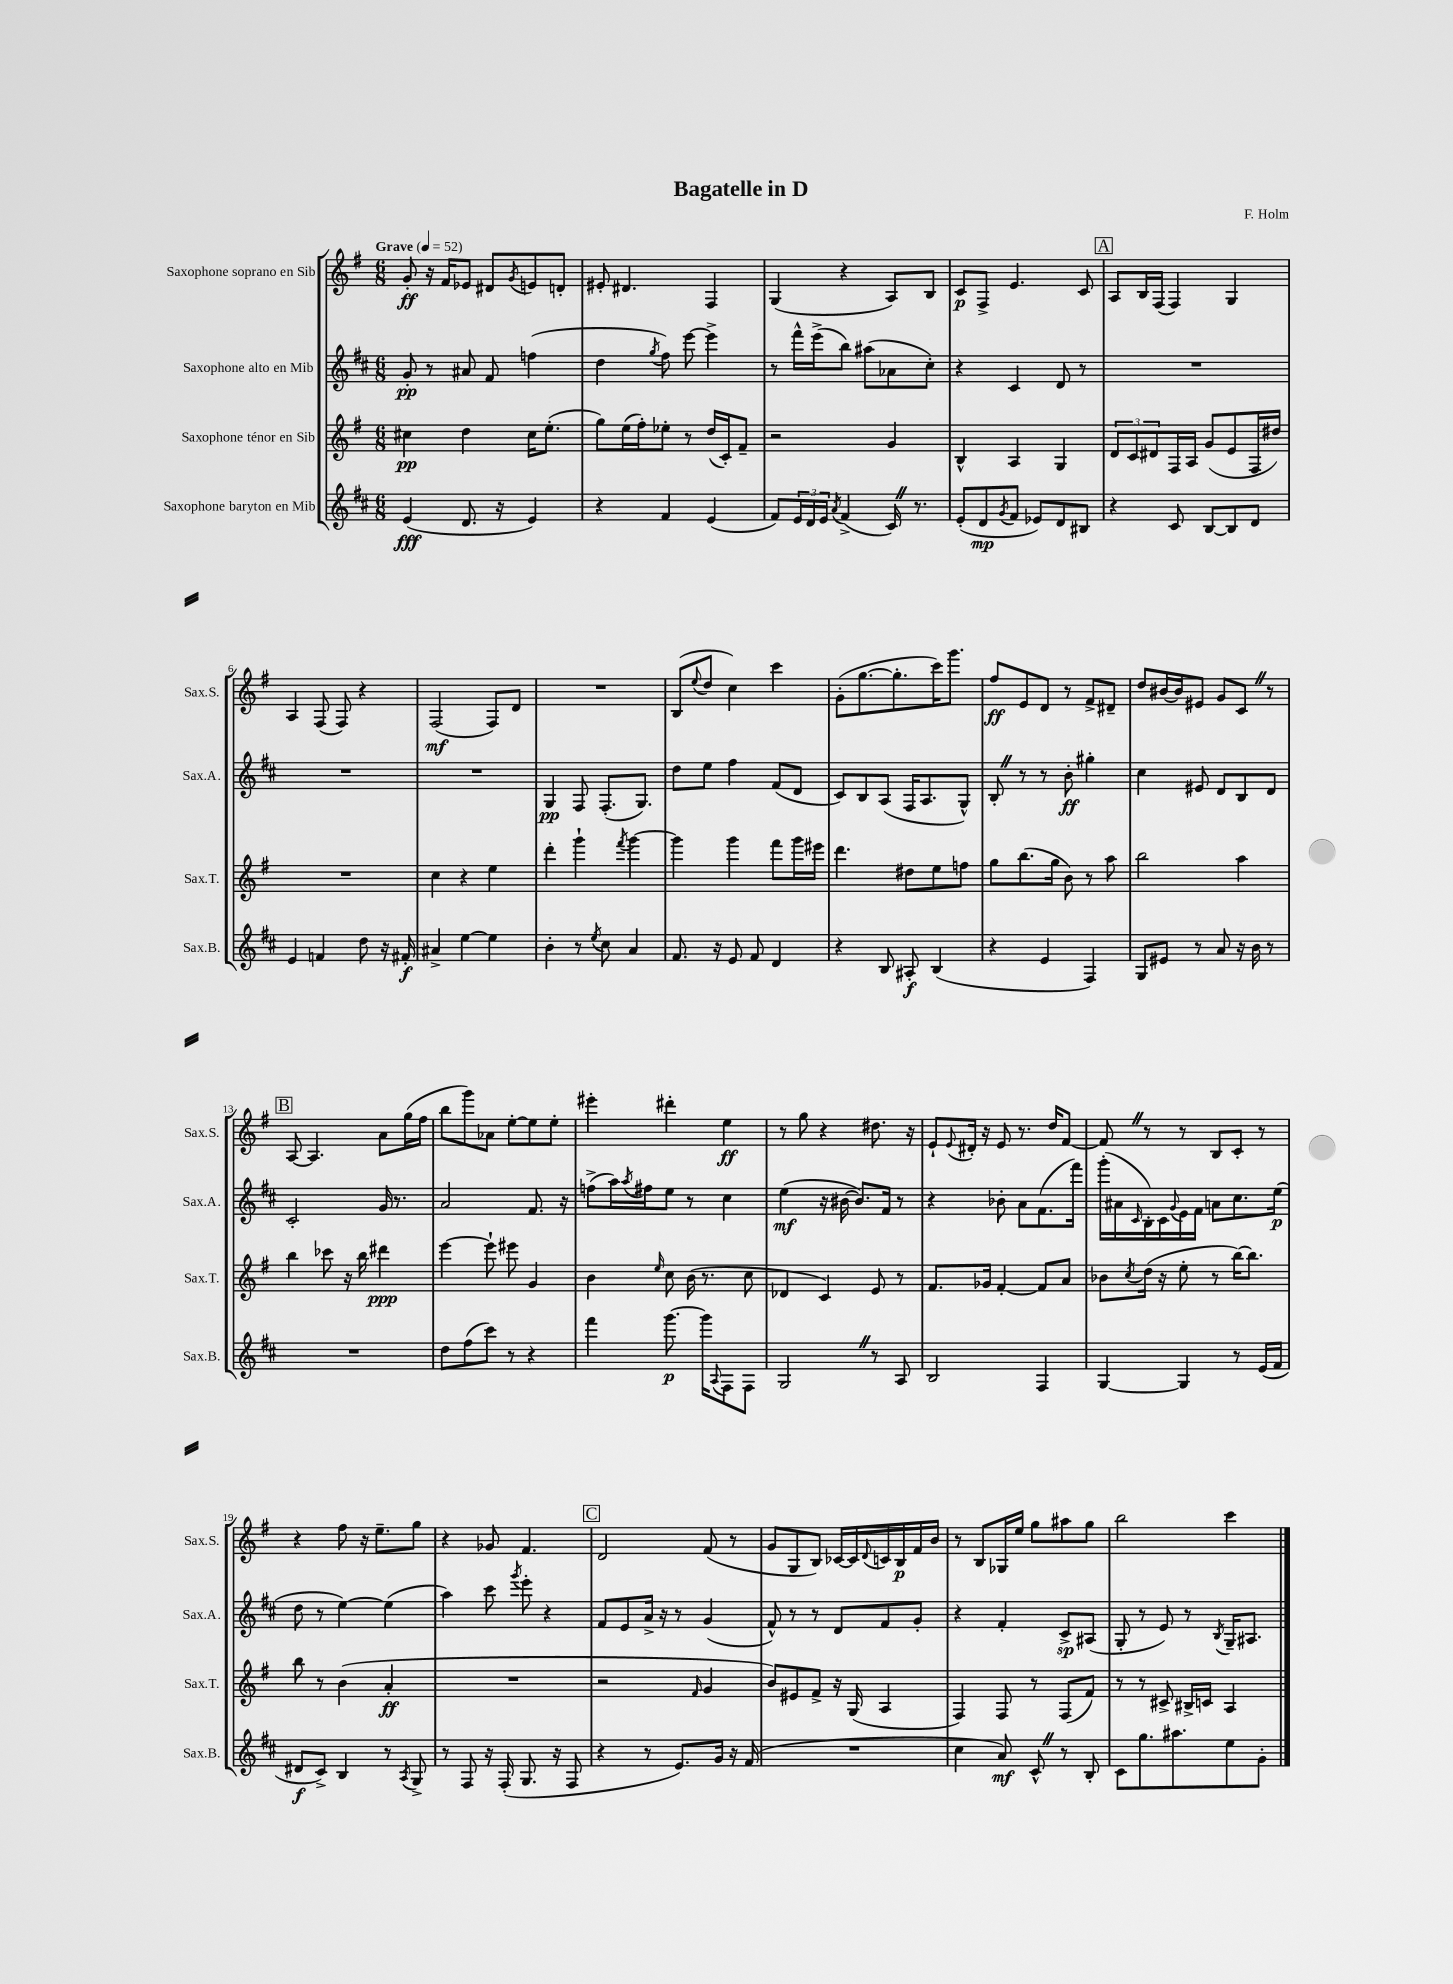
\header { title = "Bagatelle in D" composer = "F. Holm" }
<<
\new StaffGroup <<
\new Staff = "s0" \with { instrumentName = "Saxophone soprano en Sib" shortInstrumentName = "Sax.S." } {
    \clef treble \key g \major \numericTimeSignature \time 6/8 \tempo "Grave" 4 = 52
    g'8-.\ff r16 fis'16 ees'8 dis'8 \acciaccatura { g'8 } e'8 d'8-. |
    eis'8-. dis'4. fis4 |
    g4( r4 a8) b8 |
    c'8\p fis8-> e'4. c'8 |
    \mark \markup { \box "A" } a8 b16 fis16( fis4) g4 |
    a4 fis8( fis8) r4 |
    fis2\mf( fis8) d'8 |
    R2. |
    b8( \appoggiatura { e''8 } d''8 c''4) c'''4 |
    g'8-.( g''8.~ g''8.-. c'''16) g'''8. |
    fis''8\ff e'8 d'8 r8 fis'8-> dis'8-- |
    d''8 bis'16~ bis'16 eis'8 g'8 c'8 \once \override BreathingSign.text = \markup { \musicglyph "scripts.caesura.straight" } \breathe r8 |
    \mark \markup { \box "B" } a8~ a4. a'8 g''16( fis''16 |
    b''8 g'''8) aes'8 e''8~-. e''8 e''8-. |
    eis'''4-. dis'''4-. e''4\ff |
    r8 g''8 r4 dis''8. r16 |
    e'8-! \appoggiatura { e'8 } dis'16-. r16 e'8 r8. d''16 fis'8~ |
    fis'8 \once \override BreathingSign.text = \markup { \musicglyph "scripts.caesura.straight" } \breathe r8 r8 b8 c'8-. r8 |
    r4 fis''8 r16 e''8.-- g''8 |
    r4 ges'8 fis'4. |
    \mark \markup { \box "C" } d'2 fis'8( r8 |
    g'8 g8 b8) ces'16~ ces'16 \appoggiatura { d'8 } c'16 b16\p fis'16 b'16 |
    r8 b8 ges16 e''16 g''8 ais''8 g''8 |
    b''2 c'''4 \bar "|." |
}
\new Staff = "s1" \with { instrumentName = "Saxophone alto en Mib" shortInstrumentName = "Sax.A." } {
    \clef treble \key d \major \numericTimeSignature \time 6/8
    g'8-.\pp r8 ais'8 fis'8 f''4( |
    d''4 \acciaccatura { g''8 } fis''8) e'''8~ e'''4-> |
    r8 fis'''16-^ e'''16->( b''8) ais''8( aes'8 cis''8-.) |
    r4 cis'4 d'8 r8 |
    \mark \markup { \box "A" } R2. |
    R2. |
    R2. |
    g4\pp fis8 fis8.-.( g8.) |
    d''8 e''8 fis''4 fis'8( d'8 |
    cis'8) b8 a8( fis16 a8. g8-^) |
    b8-. \once \override BreathingSign.text = \markup { \musicglyph "scripts.caesura.straight" } \breathe r8 r8 b'8-.\ff gis''4-. |
    cis''4 eis'8 d'8 b8 d'8 |
    \mark \markup { \box "B" } cis'2-. g'16 r8. |
    a'2 fis'8. r16 |
    f''8->( a''16) \acciaccatura { a''8 } fis''16 e''8 r8 cis''4 |
    e''4\mf( r16 bis'16~ bis'8.) fis'16 r8 |
    r4 bes'8-. a'8 fis'8.( fis'''16) |
    g'''16-.( ais'16 \grace { cis'16 } b16-.) cis'16 \appoggiatura { g'8 } e'16 fis'16 a'8 cis''8. e''16\p( |
    d''8 r8 e''4~) e''4( |
    a''4) cis'''8 \acciaccatura { g'''8 } e'''8-. r4 |
    \mark \markup { \box "C" } fis'8 e'8 a'16-> r16 r8 g'4( |
    fis'8-^) r8 r8 d'8 fis'8 g'8-. |
    r4 fis'4-. cis'8->\sp ais8( |
    g8-. r8 e'8) r8 \acciaccatura { b8 } g16-- ais8. \bar "|." |
}
\new Staff = "s2" \with { instrumentName = "Saxophone ténor en Sib" shortInstrumentName = "Sax.T." } {
    \clef treble \key g \major \numericTimeSignature \time 6/8
    cis''4\pp d''4 cis''16 e''8.-.( |
    g''8) e''16( fis''16-.) ees''8-. r8 d''16( c'16-.) fis'8-- |
    r2 g'4 |
    b4-^ a4 g4 |
    \mark \markup { \box "A" } \tuplet 3/2 { d'8 c'8 dis'8 } fis16 a16 g'8( e'8 fis16 dis''16) |
    R2. |
    c''4 r4 e''4 |
    d'''4-. g'''4-! \acciaccatura { fis'''8 } g'''4~ |
    g'''4 g'''4 fis'''8 g'''16 eis'''16 |
    d'''4. dis''8 e''8 f''8 |
    g''8 b''8.( g''16 b'8) r8 a''8 |
    b''2 a''4 |
    \mark \markup { \box "B" } b''4 ces'''8 r16 b''16 dis'''4\ppp |
    e'''4~ e'''8-! eis'''8 g'4 |
    b'4 \grace { e''16 } c''8 b'16( r8. c''8 |
    des'4 c'4) e'8 r8 |
    fis'8. ges'16 fis'4~-. fis'8 a'8 |
    bes'8 \acciaccatura { c''8 } d''16( r16 e''8-. r8 b''16~) b''8. |
    b''8 r8 b'4( a'4-.\ff |
    R2. |
    \mark \markup { \box "C" } r2 \grace { fis'16 } g'4 |
    b'8) eis'8 fis'8-> r16 g16( a4 |
    fis4) fis8 r8 fis8( fis'8) |
    r8 r8 cis'8-> bis16-> c'16 a4 \bar "|." |
}
\new Staff = "s3" \with { instrumentName = "Saxophone baryton en Mib" shortInstrumentName = "Sax.B." } {
    \clef treble \key d \major \numericTimeSignature \time 6/8
    e'4\fff( d'8. r16 e'4) |
    r4 fis'4 e'4( |
    fis'8) \tuplet 3/2 { e'16 d'16 e'16 } \acciaccatura { a'8 } fis'4->( cis'16) \once \override BreathingSign.text = \markup { \musicglyph "scripts.caesura.straight" } \breathe r8. |
    e'8-.( d'8\mp \acciaccatura { g'8 } fis'8 ees'8) d'8 bis8 |
    \mark \markup { \box "A" } r4 cis'8 b8~ b8 d'8 |
    e'4 f'4 d''8 r16 fis'16-.\f |
    ais'4-> e''4~ e''4 |
    b'4-. r8 \acciaccatura { e''8 } cis''8 a'4 |
    fis'8. r16 e'8 fis'8 d'4 |
    r4 b8 ais8-.\f b4( |
    r4 e'4 fis4) |
    g8 eis'8 r8 a'8 r16 b'16 r8 |
    \mark \markup { \box "B" } R2. |
    d''8 fis''8( cis'''8) r8 r4 |
    fis'''4 g'''8.~\p g'''16 \appoggiatura { a8 } fis8 fis8 |
    g2 \once \override BreathingSign.text = \markup { \musicglyph "scripts.caesura.straight" } \breathe r8 a8 |
    b2 fis4 |
    g4~ g4 r8 e'16( fis'16 |
    dis'8\f cis'8->) b4 r8 \acciaccatura { a8 } g8-> |
    r8 fis8 r16 fis16-.( g8. r16 fis8 |
    \mark \markup { \box "C" } r4 r8 e'8.) g'16 r16 fis'16( |
    R2. |
    cis''4 a'8\mf) cis'8-^ \once \override BreathingSign.text = \markup { \musicglyph "scripts.caesura.straight" } \breathe r8 b8-. |
    cis'8 g''8. ais''8. e''8 g'8-. \bar "|." |
}
>>
>>
